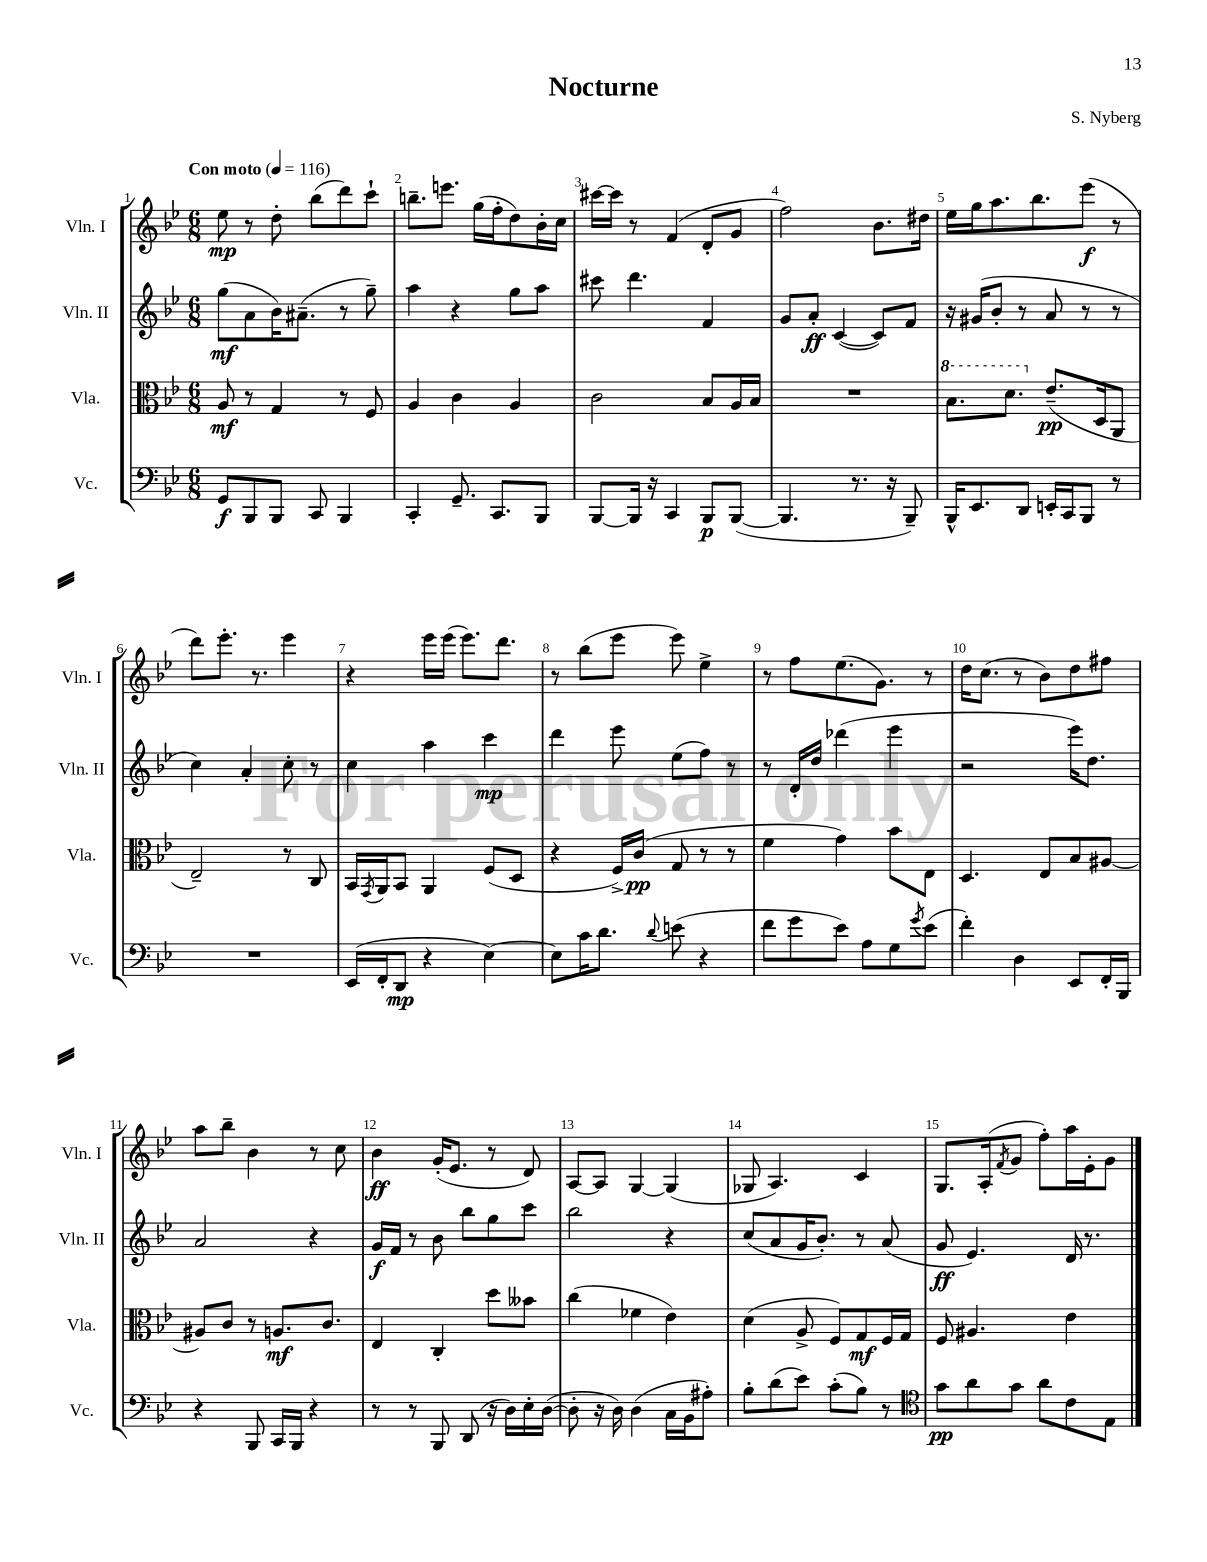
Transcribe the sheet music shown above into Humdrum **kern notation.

**kern	**kern	**kern	**kern
*staff4	*staff3	*staff2	*staff1
*clefF4	*clefC3	*clefG2	*clefG2
*k[b-e-]	*k[b-e-]	*k[b-e-]	*k[b-e-]
*M6/8	*M6/8	*M6/8	*M6/8
*MM116	*MM116	*MM116	*MM116
8GG/L	8A/	(8gg\L	8ee-\
8BBB-/	8r	8a\	8r
8BBB-/J	4G/	16b-\K)	8dd'\
.	.	(8.a#~\J	.
8CC/	.	.	(8bb-\L
4BBB-/	8r	8r	8ddd\)
.	8F/	8gg~\)	8ccc`\J
=	=	=	=
4CC'/	4A/	4aa\	8.bb~\L
.	.	.	8.eee\J
8.GG~/	4c\	4r	.
.	.	.	(16gg\LL
8.CC/L	.	.	16ff'\J
.	4A/	8gg\L	8dd\)
8BBB-/J	.	8aa\J	16b-'\L
.	.	.	16cc\JJ
=	=	=	=
[8BBB-/L	2c\	8ccc#\	[16ccc#\LL
.	.	.	16ccc#\]JJ
16BBB-/]Jk	.	4.ddd\	8r
16r	.	.	.
4CC/	.	.	(4f/
8BBB-/L	8B-/L	4f/	8d'/L
([8BBB-/J	16A/L	.	8g/J
.	16B-/JJ	.	.
=	=	=	=
4.BBB-/]	2.r	8g/L	2ff\)
.	.	8a'/J	.
.	.	([4c/	.
8.r	.	.	.
.	.	8c/]L)	8.b-\L
16r	.	.	.
8BBB-~/)	.	8f/J	.
.	.	.	16dd#\Jk
=	=	=	=
16BBB-^^/LK	8.b-\L	16r	16ee-\LL
8.EE-/	.	(16g#/LK	16gg\J
.	.	8b-'/J	8.aa\
.	8.dd\J	.	.
8DD/J	.	8r	.
.	.	.	8.bb-\
16EE'/LL	(8.e-~/L	8a/	.
16CC/J	.	.	.
8BBB-/J	.	8r	(8eee-\J
.	16D/k	.	.
8r	8AA/J	8r	8r
=	=	=	=
2.r	2E-~/)	4cc\)	8ddd\L)
.	.	.	8.eee-'\J
.	.	4a'/	.
.	.	.	8.r
.	8r	8cc'\	4eee-\
.	8C/	8r	.
=	=	=	=
(16EE-/LL	16BB-/LL	4cc\	4r
.	8qGG/	.	.
16FF'/J	16AA/J	.	.
8DD/J	8BB-/J	.	.
4r	4AA/	4aa\	16eee-\LL
.	.	.	(16eee-\JJ
.	.	.	8.eee-\L)
[4E-\)	(8F/L	4ccc\	.
.	.	.	8.ddd\J
.	8D/J	.	.
=	=	=	=
8E-\]L	4r	4ddd\	8r
16c\K	.	.	(8bb-\L
8.d\J	.	.	.
.	16F^/LL)	8eee-\	8eee-\J
.	(16c/JJ	.	.
8qqd/	.	.	.
(8e\	8G/	(8ee-\L	8eee-\)
4r	8r	8ff\J)	4ee-^\
.	8r	8r	.
=	=	=	=
8f\L	4f\	8r	8r
8g\	.	16d'/LL	8ff\L
.	.	16dd/JJ	.
8e-\J)	4g\)	(4ddd-\	(8.ee-\
8A\L	.	.	.
.	.	.	8.g\J)
8G\	8b-\L	4eee-\	.
8qg/	.	.	.
(8e-\J	8E-\J	.	8r
=	=	=	=
4f'\)	4.D/	2r	16dd\LK
.	.	.	(8.cc\J
4D\	.	.	8r
.	8E-/L	.	8b-\L)
8EE-/L	8B-/	16eee-\LK)	8dd\
.	.	8.dd\J	.
16FF'/L	[8A#/J	.	8ff#\J
16BBB-/JJ	.	.	.
=	=	=	=
4r	8A#/]L	2a/	8aa\L
.	8c/J	.	8bb-~\J
8BBB-/	8r	.	4b-\
16CC/LL	8.A/L	.	.
16BBB-/JJ	.	.	.
4r	.	4r	8r
.	8.c/J	.	.
.	.	.	8cc\
=	=	=	=
8r	4E-/	16g/LL	4b-\
.	.	16f/JJ	.
8r	.	8r	.
8BBB-/	4C'/	8b-\	(16g'/LK
.	.	.	8.e-/J
(8DD/	.	8bb-\L	.
16r	8dd\L	8gg\	8r
16D\LL)	.	.	.
16E-'\	8b--\J	8ccc\J	8d/)
([16D\JJ	.	.	.
=	=	=	=
8D'\]	(4cc\	2bb-\	[8A/L
16r	.	.	8A/]J
16D\)	.	.	.
(4D\	4f-\	.	[4G/
16C\LL	4e-\)	4r	(4G/]
16BB-\J	.	.	.
8A#'\J)	.	.	.
=	=	=	=
8B-'\L	(4d\	(8cc/L	8G-/
(8d\	.	8a/	4.A/)
8e-\J)	8A^/	16g/K	.
.	.	8.b-'/J)	.
(8c'\L	8F/L)	.	.
8B-\J)	8G/	8r	4c/
8r	16F/L	(8a/	.
.	16G/JJ	.	.
=	=	=	=
*clefC4	*	*	*
8g\L	8F/	8g/	8.G/L
8a\	4.A#/	4.e-/)	.
.	.	.	(16A'/k
.	.	.	8qf/
8g\J	.	.	8g/J
8a\L	.	.	8ff'\L)
8c\	4e-\	16d/	16aa\L
.	.	8.r	16e-'\J
8E-\J	.	.	8g\J
==	==	==	==
*-	*-	*-	*-
